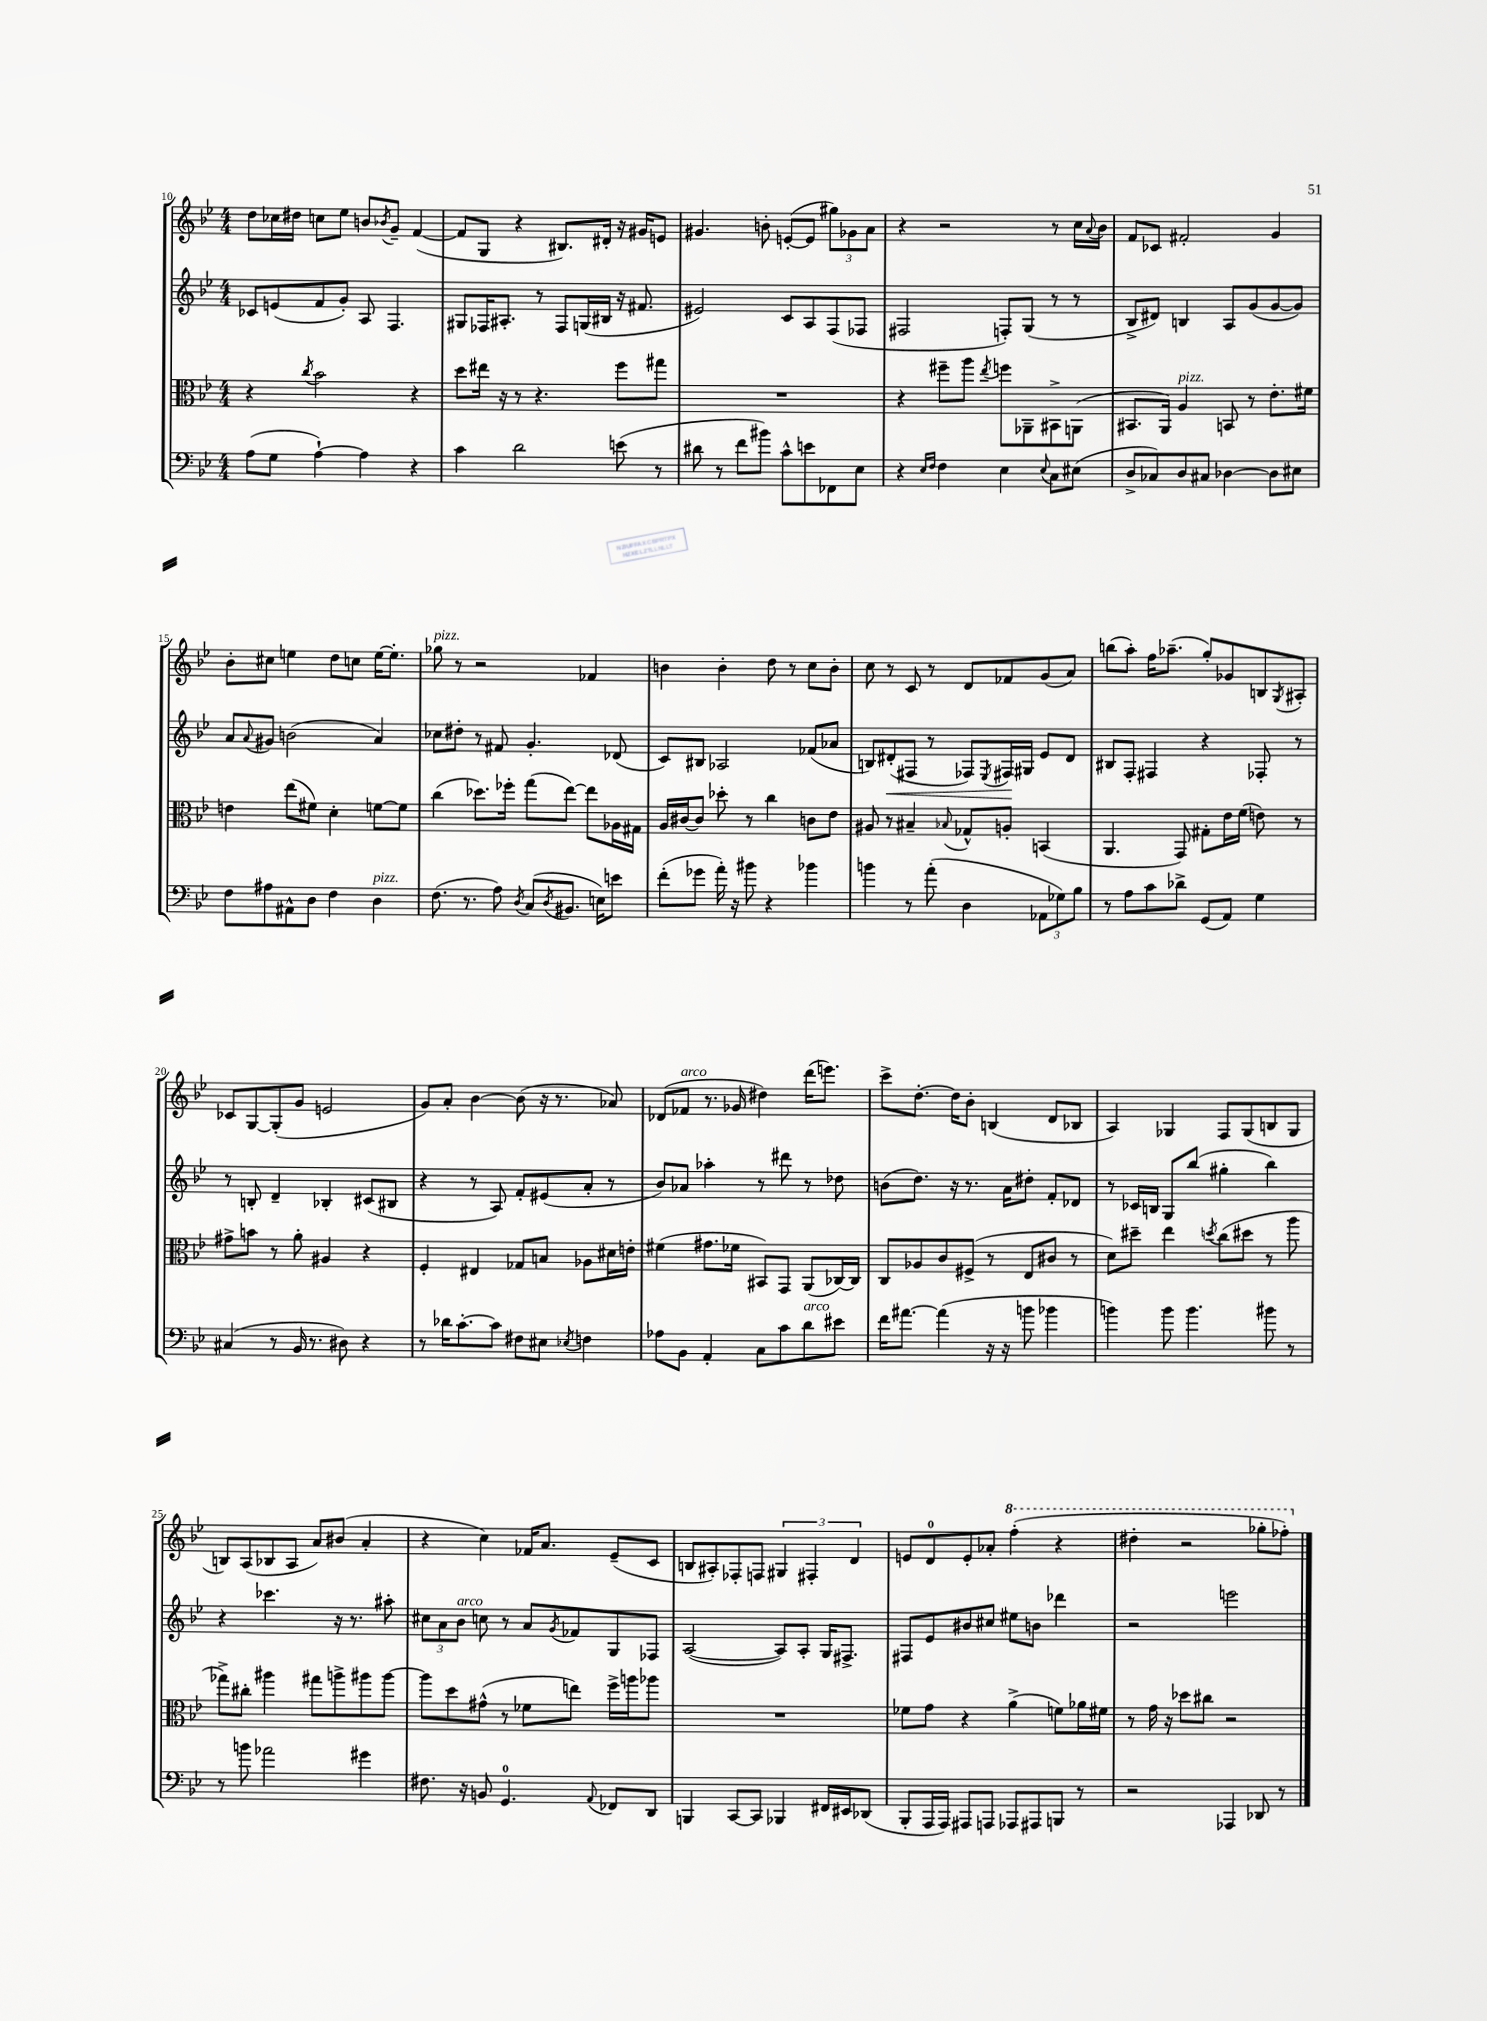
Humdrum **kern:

**kern	**kern	**kern	**dynam	**kern
*part4	*part3	*part2	*part2	*part1
*staff4	*staff3	*staff2	*staff2	*staff1
*clefF4	*clefC3	*clefG2	*	*clefG2
*k[b-e-]	*k[b-e-]	*k[b-e-]	*	*k[b-e-]
*M4/4	*M4/4	*M4/4	*	*M4/4
=10	=10	=10	=10	=10
(8A\L	4r	8c-X/L	.	8dd\L
8G\J	.	(8en/	.	16cc-X\L
.	.	.	.	16dd#X\JJ
.	8qcc/	.	.	.
[4A`\)	2b-\	8f/	.	8ccn\L
.	.	8g'/J)	.	8ee-\J
4A\]	.	8A/	.	8bn/L
.	.	.	.	8qb-X/
.	.	4.F/	.	8g~/J
4r	4r	.	.	([4f/
=11	=11	=11	=11	=11
4c\	8dd\L	8G#X/L	.	8f/L]
.	16ee#X\Jk	16F-X/K	.	8G/J
.	16r	8.A#X'/J	.	.
2d\	8r	.	.	4r
.	4.r	8r	.	.
.	.	8F-/L	.	8.B#X/L)
.	.	(16Gn/L	.	.
.	.	16B#X/JJ	.	16d#X'/Jk
(8en\	8ff\L	16r	.	16r
.	.	8.f#X/	.	16g#X/KL
8r	8gg#X\J	.	.	8en/J
=12	=12	=12	=12	=12
8d#X\	1r	2e#X/)	.	4.g#X/
8r	.	.	.	.
8f\L	.	.	.	.
8b#X\J)	.	.	.	8bn'\
8c^^\L	.	8c/L	.	([8en'/L
8en\	.	8A/	.	8e/J]
8FF-X\	.	(8F/	.	12gg#X\L)
.	.	.	.	12g-X\
8E-\J	.	8F-X/J	.	.
.	.	.	.	12a\J
=13	=13	=13	=13	=13
4r	4r	2F#X/	.	4r
16qqE-/LL	.	.	.	.
16qqF/JJ	.	.	.	.
4F\	8ff#X~\L	.	.	2r
.	8aa\J	.	.	.
.	8qee-/	.	.	.
4E-\	8ffn\L	8Fn'/L)	.	.
.	8AA-X~\	(8G/J	.	.
8qqE-/	.	.	.	.
8C\L	8BB#X^\	8r	.	8r
(8E#X\J	(8AAn\J	8r	.	16cc\LL
.	.	.	.	8qqa/
.	.	.	.	16b-\JJ
=14	=14	=14	=14	=14
8D^/L	8.BB#X/L	8B-^/L	.	8f/L
8C-X/)	.	8d#X/J)	.	8c-X/J
.	16AA/Jk)	.	.	.
!	!LO:TX:a:i:t=pizz.	!	!	!
8D/	4A/	4Bn/	.	2f#X'/
8C#X/J	.	.	.	.
[4D-X\	8BBn/	8A/L	.	.
.	8r	(8g/	.	.
8D-\L]	8.e-'\L	[8g/	.	4g/
8E#X\J	.	8g/J])	.	.
.	16f#X\Jk	.	.	.
!!LO:LB:g=z
=15	=15	=15	=15	=15
8F\L	4en\	8a/L	.	8b-'\L
.	.	8qqa/	.	.
8A#X\	.	8g#X/J	.	8cc#X\J
8AA#X^^\	(8ee-\L	(2bn\	.	4een\
8D\J	8f#X\J)	.	.	.
4F\	4d'\	.	.	8dd\L
.	.	.	.	8ccn\J
!LO:TX:a:i:t=pizz.	!	!	!	!
4D\	[8fn\L	4a/)	.	[16ee\KL
.	.	.	.	8.ee'\J]
.	8f\J]	.	.	.
=16	=16	=16	=16	=16
!	!	!	!	!LO:TX:a:i:t=pizz.
(8.F\	(4cc\	8cc-X\L	.	8gg-X\
.	.	8dd#X'\J	.	8r
8.r	.	.	.	.
.	8.dd-X\L)	8r	.	2r
8A\)	.	8f#X/	.	.
.	16ff-X'\Jk	.	.	.
8qD/	.	.	.	.
(8C/L	(8gg\L	4.g'/	.	.
8qD/	.	.	.	.
8.BB#X/J	[8ee-\J)	.	.	.
.	8ee-\L]	.	.	4f-X/
16En\KL)	.	.	.	.
8en\J	16A-X\L	(8d-X/	.	.
.	16G#X\JJ	.	.	.
=17	=17	=17	=17	=17
(8f'\L	16A/LL	8c/L)	.	4bn\
.	[16c#X/J	.	.	.
8g-X\J	8c#/J]	8B#X/J	.	.
16a'\)	8dd-X'\	2A-X/	.	4b'\
16r	.	.	.	.
8b#X\	8r	.	.	.
4r	4cc\	.	.	8dd\
.	.	.	.	8r
4b-X\	8cn\L	(8f-X/L	.	8cc\L
.	8e-\J	8a-X/J	.	8b'\J
=18	=18	=18	=18	=18
4bn\	8A#X/	8Bn/L)	.	8cc\
!	!	!	!LO:HP:b	!
.	8r	(8d#X'/	<	8r
8r	4B#X~/	8F#X/J	.	8c/
(8a'\	.	8r	.	8r
.	8qqB-X/	.	.	.
4D\	8G-X^^/L	8F-X/L)	.	8d/L
.	.	8qE-/	.	.
.	8An'/J	16F#X/L	.	8f-X/
.	.	16G#X/JJ	[	.
12AA-X\L	(4BBn/	8e-/L	.	(8g/
12G-X\)	.	.	.	.
.	.	8d#/J	.	8a/J)
12B-\J	.	.	.	.
=19	=19	=19	=19	=19
8r	4.AA/	8B#X/L	.	(8bbn\L
8A\L	.	8F'/J	.	8aa'\J)
8c\	.	4F#X/	.	16ff\KL
.	.	.	.	(8.aa-X~\J
8d-X^\J	8GG/)	.	.	.
(8GG/L	8G#X'\L	4r	.	8gg'/L)
8AA/J)	16e-\L	.	.	8g-X/
.	(16f\JJ	.	.	.
4G\	8en\)	8F-X'/	.	8Bn/
.	.	.	.	8qG/
.	8r	8r	.	8A#X'/J
!!LO:LB:g=z
=20	=20	=20	=20	=20
(4C#X/	8g#X^\L	8r	.	8c-X/L
.	8bn\J	8Bn'/	.	[8G/
8r	8r	4d~/	.	(8G'/]
16BB-/	8a'\	.	.	8g/J
8.r	.	.	.	.
.	4A#X/	4B-X'/	.	2en/
8D#X\)	.	.	.	.
4r	4r	(8c#X/L	.	.
.	.	8B#X/J	.	.
=21	=21	=21	=21	=21
8r	4F'/	4r	.	8g/L)
16d-X\KL	.	.	.	8a'/J
[8.c'\	.	.	.	.
.	4E#X/	8r	.	[4b-\
8c\J]	.	8A/)	.	.
8F#X\L	8G-X/L	8f'/L	.	(8b-\]
8E#X\J	8Bn/J	(8e#X/	.	16r
.	.	.	.	8.r
8qE-X/	.	.	.	.
4Fn\	8A-X\L	8a'/J	.	.
.	16d#X\L	8r	.	8a-X/)
.	16en'\JJ	.	.	.
=22	=22	=22	=22	=22
8A-X\L	(4f#X\	8b-/L)	.	(8d-X/L
!	!	!	!	!LO:TX:a:i:t=arco
8BB-\J	.	8a-X/J	.	8f-X/J
4AA'/	8.g#X\L	4aa-X'\	.	8.r
.	16f-X\Jk	.	.	16g-X/
8C\L	8BB#X/L)	8r	.	4dd#X\)
8c\	8GG/J	8ddd#X\	.	.
!LO:TX:a:i:t=arco	!	!	!	!
8d\	(8AA/L	8r	.	(16ddd\KL
.	.	.	.	8.eeen\J)
8e#X\J	[16C-X/L)	8dd-X\	.	.
.	16C-/JJ]	.	.	.
=23	=23	=23	=23	=23
16f\KL	8C/L	(8bn\L	.	8ccc^\L
[8.a#X\J	.	.	.	.
.	8A-X/	8.dd\J)	.	[8.dd'\J
(4a#\]	8c/	.	.	.
.	.	16r	.	16dd\KL]
.	(8F#X^/J	8.r	.	8b-'\J
16r	8r	.	.	(4Bn/
16r	.	16a\KL	.	.
8bn\	8E-/L	8dd#X'\J	.	.
4b-X\	8c#X/J	8f'/L	.	8d/L
.	8r	8d-X/J	.	8B-X/J
=24	=24	=24	=24	=24
4bn\)	8d\L)	8r	.	4A/)
.	8dd#X~\J	16c-X/LL	.	.
.	.	16Bn/JJ	.	.
8b\	4ee-\	8G/L	.	4G-X/
4.b\	.	(8bb-/J	.	.
.	8qddn/	.	.	.
.	(8cc\L	4gg#X'\	.	8F/L
.	8dd#X\J	.	.	(8G-/
8b#X\	8r	4bb-\)	.	8Bn/
8r	8aa\	.	.	8G-/J
!!LO:LB:g=z
=25	=25	=25	=25	=25
8r	8gg-X^\L)	4r	.	8Bn/L)
8bn\	8cc#X'\J	.	.	(8A/
2a-X\	4aa#X\	4.ccc-X\	.	8B-X/
.	.	.	.	8A/J
.	8gg#X\L	.	.	8a/L)
.	8aan^\	16r	.	(8b#X/J
.	.	8.r	.	.
4g#X\	8aa#X\	.	.	4a'/
.	[8aa#\J	8aa#X'\	.	.
=26	=26	=26	=26	=26
8.F#X\	8aa#\L]	12cc#X\L	.	4r
.	.	12a\	.	.
.	8dd\	.	.	.
!	!	!LO:TX:a:i:t=arco	!	!
.	.	12b-\J	.	.
16r	.	.	.	.
8BBn/	(8g#X^^\J	8ccn\	.	4cc\)
4.GG/	8r	8r	.	.
.	8f-X\L	8a/L	.	16f-X/KL
.	.	.	.	8.a/J
.	.	8qg/	.	.
.	8een\J)	8f-X/	.	.
8qqAA/	.	.	.	.
8FF-X/L	16ff^\LL	8G/	.	(8e-~/L
.	16aan\J	.	.	.
8DD/J	8aa-X\J	8F-X/J	.	8c/J
=27	=27	=27	=27	=27
4BBBn/	1r	([2A/	.	8Bn/L
.	.	.	.	8A#X'/)
[8CC/L	.	.	.	8F-X'/
8CC/J]	.	.	.	8Fn/J
4BBB-X/	.	8A/L])	.	6G#X/
.	.	8A'/J	.	.
.	.	.	.	6F#X'/
16FF#X/LL	.	16G/KL	.	.
16EE#X/J	.	8.F#X^/J	.	.
.	.	.	.	6d/
(8DD-X/J	.	.	.	.
=28	=28	=28	=28	=28
8BBB-'/L	8f-X\L	8F#X/L	.	8en/L
16AAA/L	8g\J	8e-/	.	8d/
16AAA/JJ)	.	.	.	.
8AAA#X/L	4r	8b#X/	.	8e'/
8AAAn/J	.	8cc#X/J	.	8a-X'/J
*	*	*	*	*8va
8AAA-X/L	(4a^\	8ee#X\L	.	(4fff'\
8AAA#X/	.	8bn\J	.	.
8BBBn/J	8fn\L)	4ddd-X\	.	4r
8r	16a-X\L	.	.	.
.	16f#X\JJ	.	.	.
=29	=29	=29	=29	=29
2r	8r	2r	.	4ddd#X'\
.	16g\	.	.	.
.	16r	.	.	.
.	8dd-X\L	.	.	2r
.	8cc#X\J	.	.	.
4AAA-X/	2r	2eeen\	.	.
8DD-X/	.	.	.	8ggg-X'\L
8r	.	.	.	8fff-X'\J)
*	*	*	*	*X8va
==	==	==	==	==
*-	*-	*-	*-	*-
